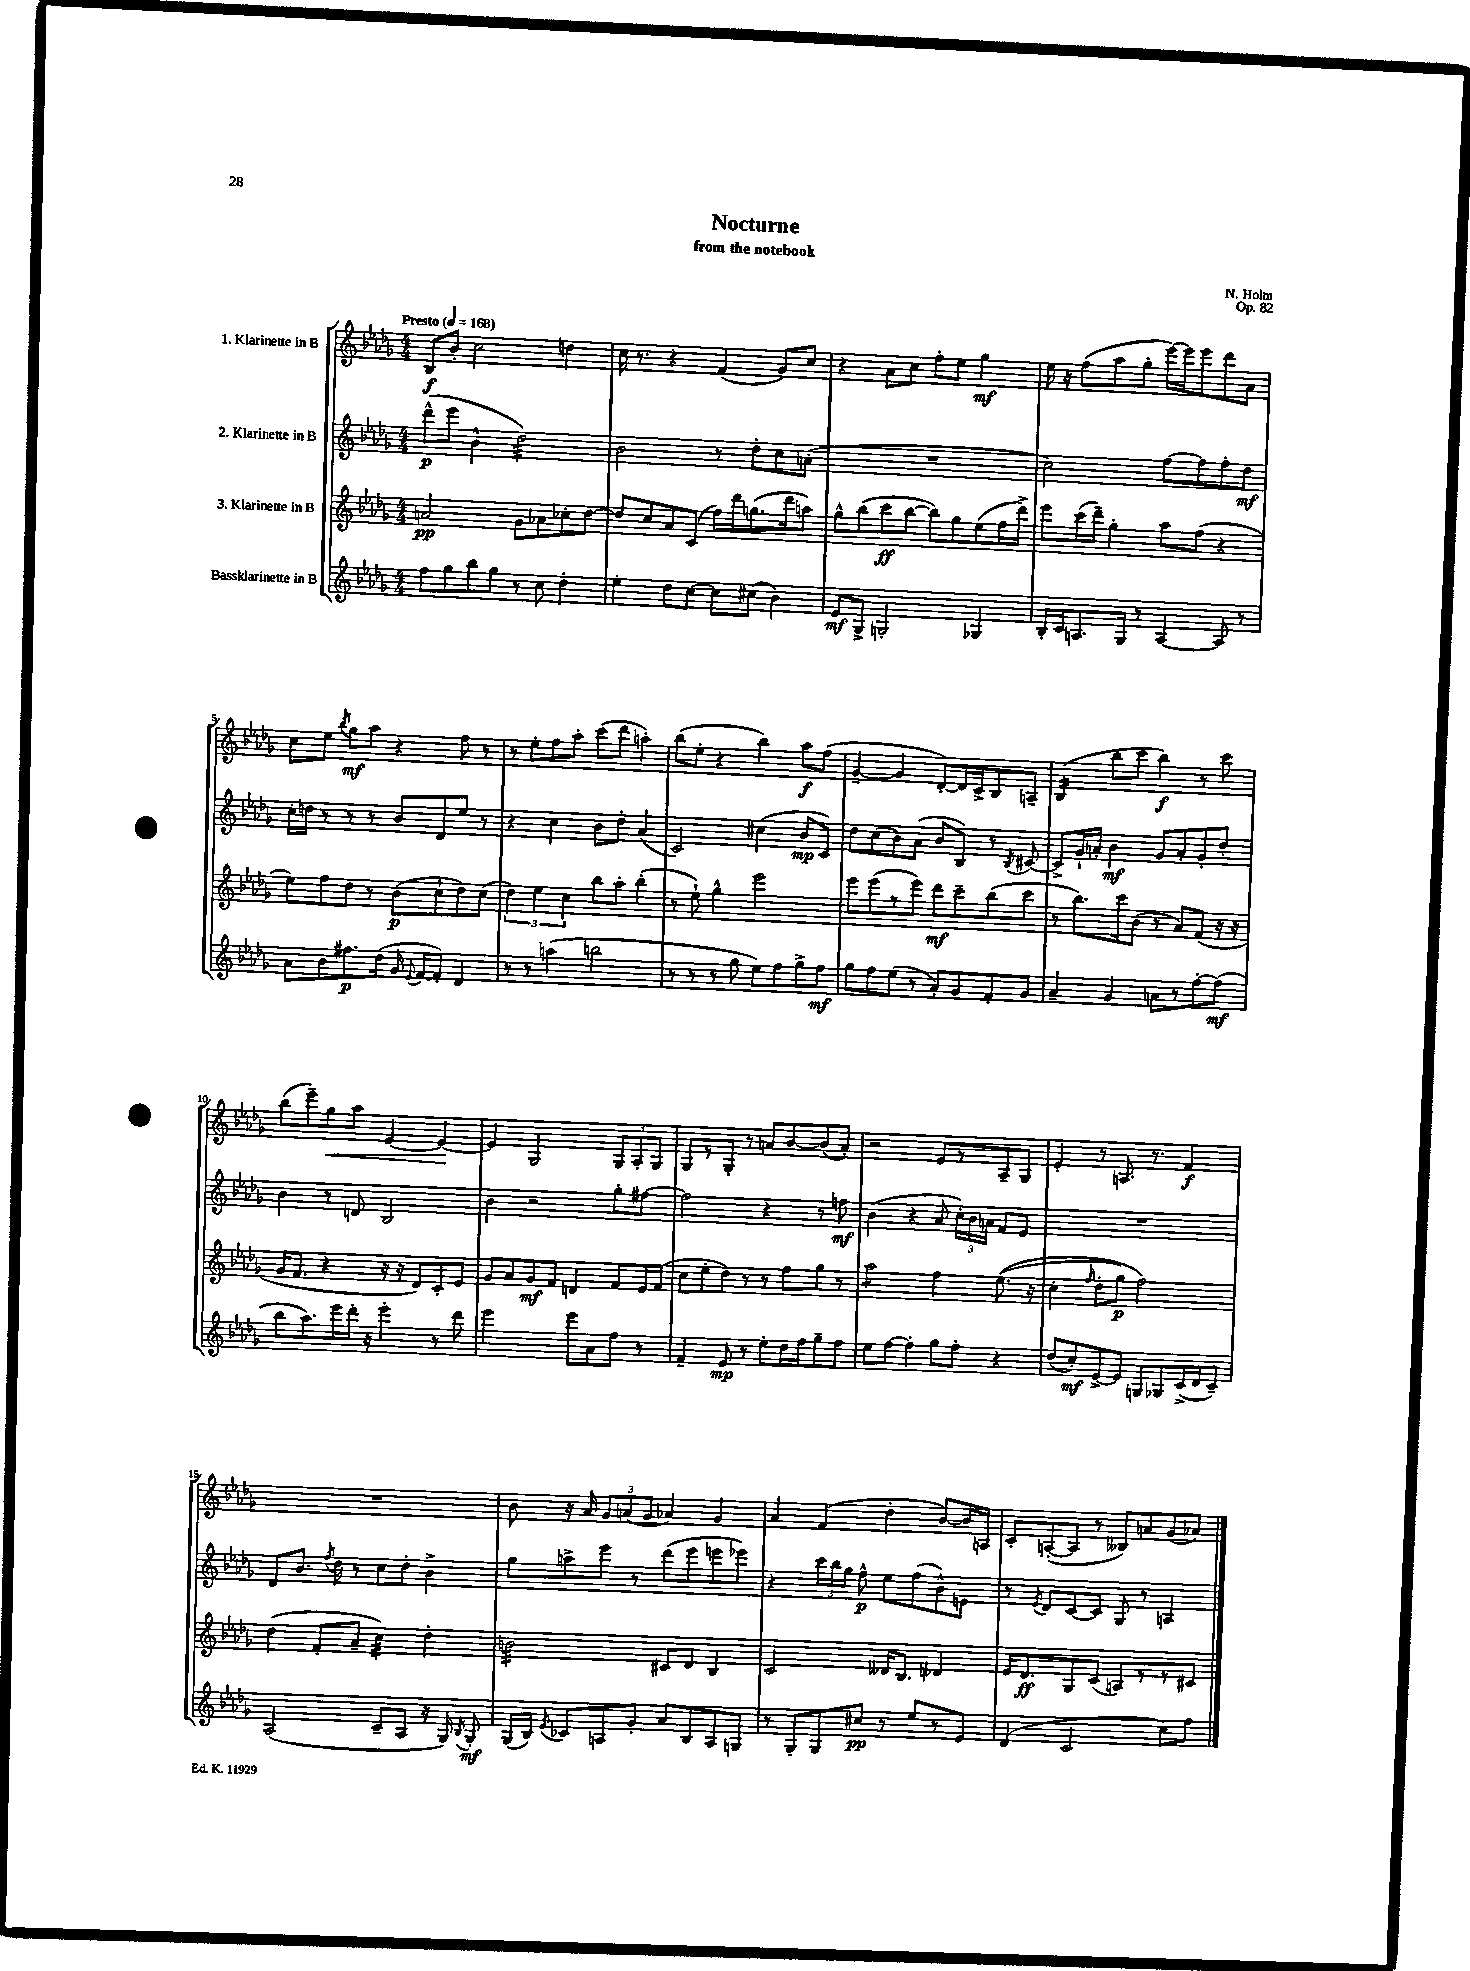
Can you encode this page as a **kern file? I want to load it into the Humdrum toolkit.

**kern	**kern	**kern	**kern
*staff4	*staff3	*staff2	*staff1
*clefG2	*clefG2	*clefG2	*clefG2
*k[b-e-a-d-g-]	*k[b-e-a-d-g-]	*k[b-e-a-d-g-]	*k[b-e-a-d-g-]
*M4/4	*M4/4	*M4/4	*M4/4
*MM168	*MM168	*MM168	*MM168
8ff	2a	(8ddd-^^	8B-
8gg-	.	8eee-	8b-'
8bb-	.	4b-^^	2cc
8gg-	.	.	.
8r	8g-	2dd-)	.
8cc	8a-	.	.
4dd-'	8cc-'	.	4dd
.	[8dd-	.	.
=	=	=	=
4ee-'	8dd-]	2b-	16cc
.	.	.	8.r
.	8cc	.	.
8dd-	8a-	.	4r
[8cc	(8c	.	.
8cc]	16ff)	8r	(4f
.	16ddd-	.	.
(8cc#	(8.gg	8dd-'	.
4b-)	.	8cc	8g-)
.	16ddd-	.	.
.	8aa)	(8a'	8cc
=	=	=	=
8e-	8gg-^^	1r	4r
8G-^	(8bb-	.	.
2G'	8ccc	.	8a-
.	[8bb-	.	8cc
.	8bb-])	.	8ff'
.	8gg-	.	8ee-
4G-	(8ee-	.	4gg-
.	16ff	.	.
.	16ddd-^)	.	.
=	=	=	=
16B-'	8eee-	2cc)	16ee-
16c	.	.	16r
8.A	(16ccc	.	(8ff
.	16ddd-~)	.	.
.	4gg-'	.	8aa-
16G-	.	.	.
8r	.	.	8gg-'
[4A	8aa-	[8ff	[16eee-)
.	.	.	16eee-]
.	(8ff	8ff]	8eee-
8A]	4r	8ff'	8ddd-
8r	.	8dd-	8a-
=	=	=	=
8a-	8ee-)	16cc'	8cc
.	.	16dd	.
8b-	8ff	8r	8ee-
.	.	.	8qbb-
8.ff#	8dd-	8r	8gg-
.	8r	8r	8aa-
(16dd-	.	.	.
16g-	(8b-	8b-	4r
8qqe-	.	.	.
[16f	.	.	.
8f'])	8cc`	8d-	.
4d-	8dd-)	8ee-	8ff
.	(8cc	8r	8r
=	=	=	=
8r	6dd-)	4r	8r
8r	.	.	8ee-'
.	6ee-	.	.
(4aa	.	4cc	8ff
.	6cc	.	.
.	.	.	8aa-'
2bb	8bb-	8b-	(8ccc
.	8aa-'	8dd-'	8ddd-
.	(4bb-'	(4a-	4aa')
=	=	=	=
8r	8r	2c)	(8bb-
8r	8ee-`)	.	8ee-'
8r	4gg-^^	.	4r
8gg-	.	.	.
8ee-)	2eee-	(4cc#	4bb-)
8ff	.	.	.
8gg-^	.	8b-	8aa-
8ff	.	8c)	(8ff
=	=	=	=
8gg-	8eee-	8dd-	[4g-~
8ff	(8eee-	(8cc	.
(8ee-	8r	8b-)	4g-]
8r	8eee-)	(8a-	.
8a-')	8ddd-	8b-	[8d-')
8g-	8ccc~	8B-)	16d-]
.	.	.	16c^
8f'	(8bb-	8r	8B-
.	.	8qB-	.
8g-	8ccc	[8c#	8A~
=	=	=	=
4a-~	8r	8c#^]	(4B-
.	8.bb-)	16g-`	.
.	.	16a'	.
4g-	.	4b-	8bb-
.	16ccc	.	.
.	(8b-	.	8ccc
8a	8r	8g-	4bb-)
8r	8a-)	8a'	.
[8ff'	(8f	8g-'	8r
(8ff]	16r	8dd-'	8ccc
.	16r	.	.
=	=	=	=
8bb-	16g-	4b-	(8bb-
.	8.f	.	.
8.aa-)	.	.	8eee-~)
.	4r	8r	8gg-
16eee-	.	.	.
16ddd-'	.	8d	8aa-
16r	.	.	.
4eee-'	16r	2B-	[4e-
.	16r	.	.
.	8d-)	.	.
8r	8c'	.	4e-_
8ddd-	8e-	.	.
=	=	=	=
2eee-	8g-	4b-	4e-]
.	8a-	.	.
.	8g-	2r	2G-
.	8f	.	.
8eee-	4d	.	.
8a-	.	.	.
8ff	8f	8gg-'	12G-
.	.	.	12A-'
8r	16e-	[8ff#	.
.	.	.	12G-
.	(16f	.	.
=	=	=	=
4f~	8cc	2ff#]	8G-
.	8ee-'	.	8r
8e-	8dd-)	.	8G-'
8r	8r	.	8r
8ee-'	8r	4r	8a
16dd-	8ff	.	[8b-
16ff	.	.	.
8gg-~	8gg-	8r	(8b-]
8ff	8r	8ff	8a')
=	=	=	=
8ee-	2aa-	(4b-	2r
[8ff	.	.	.
4ff']	.	4r	.
8gg-	4ff	8a-	8e-
8ff'	.	24cc')	8r
.	.	24b-	.
.	.	24a	.
4r	&((8.ee-	8f	8A-~
.	.	8e-	8G-
.	16r	.	.
=	=	=	=
(8dd-	4cc'	1r	4e-'
8cc')	.	.	.
.	16qqff	.	.
[8e-^	8dd-'	.	8r
8e-]	8gg-)	.	8.A
8G	2ff&)	.	.
.	.	.	8.r
8G-	.	.	.
(16c^	.	.	4f
16d-	.	.	.
8c~)	.	.	.
=	=	=	=
(2A-	(4dd-	8d-	1r
.	.	8.b-	.
.	8f'	.	.
.	.	8qff	.
.	.	16dd-	.
.	8a-~	8r	.
8c~	4cc)	8cc	.
8A-	.	8dd-'	.
16r	4dd-'	4b-^	.
16G-)	.	.	.
8qB-	.	.	.
8G-'	.	.	.
=	=	=	=
(16G-	2b	8gg-	8b-
16B-)	.	.	.
8qe-	.	.	.
8c-	.	8aa^	16r
.	.	.	16a-
8A	.	8eee-	12g-
.	.	.	(12a
8g-'	.	8r	.
.	.	.	12g-
8a-	8c#	(8ddd-	4a-)
8B-	8d-	8eee-	.
8A	4B-	8eee	4g-
8G	.	8eee-)	.
=	=	=	=
8r	2c	4r	4a-
8G-'	.	.	.
8G-	.	24ccc	(4f
.	.	24bb-	.
.	.	24gg-	.
8cc#	.	8ff^^	.
8r	16d--	8ee-	4dd-'
.	8.B-	.	.
8ee-	.	(8ff	.
8r	4d-	8b-^^)	[8b-)
8e-	.	8e	16b-]
.	.	.	16A
=	=	=	=
(4d-	16e-	8r	8c'
.	8.d-	.	.
.	.	8qe-	.
.	.	8d-	([8A'
2c	8G-	[8c	8A]
.	(8c	8c]	8r
.	8A)	8G-	8B--)
.	8r	8r	8a
8cc)	8r	4A	(8g-
8ff	8c#	.	8a-)
==	==	==	==
*-	*-	*-	*-
